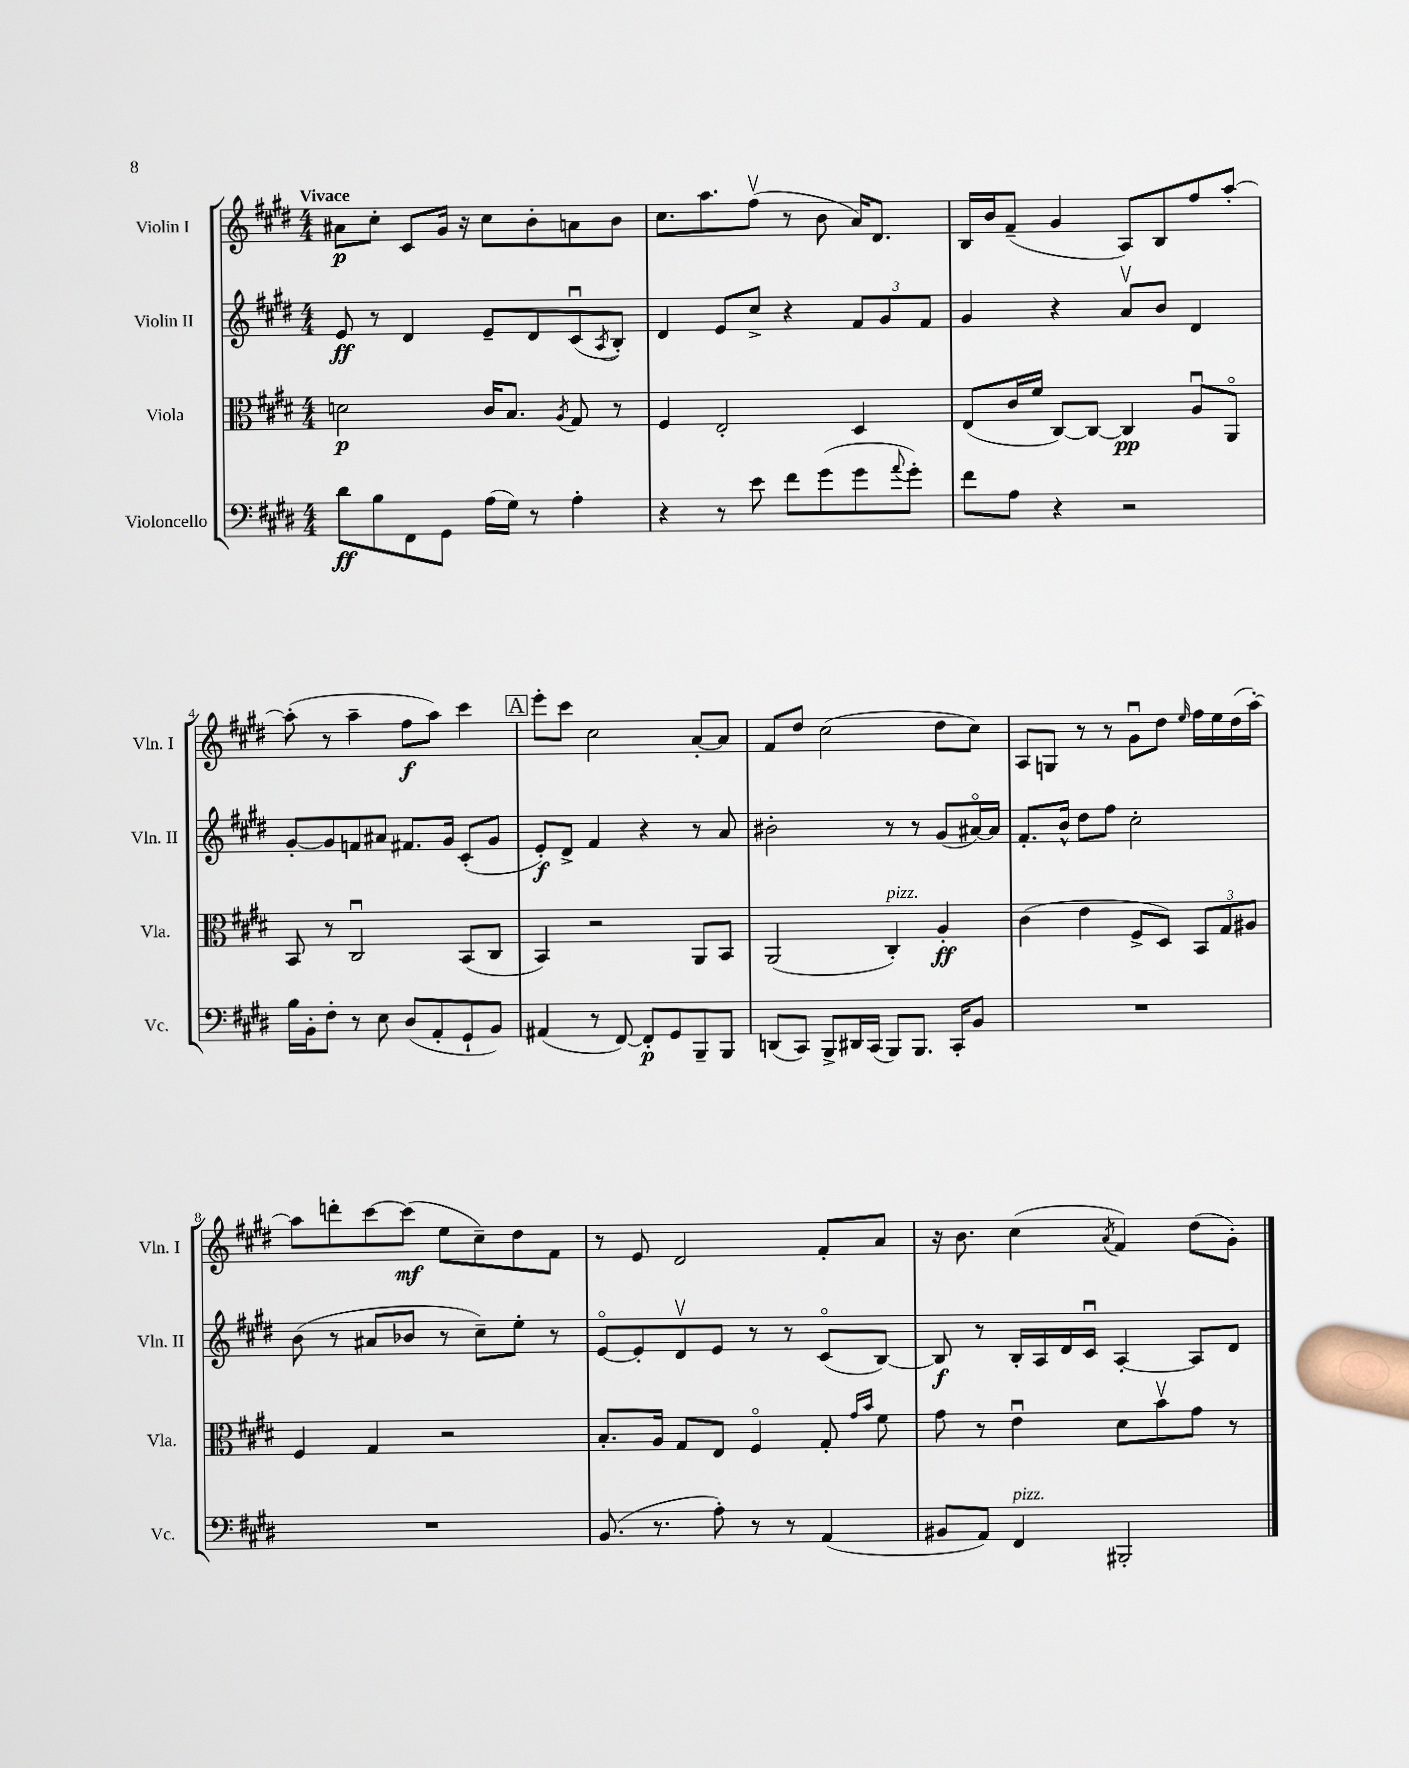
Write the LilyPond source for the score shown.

<<
\new StaffGroup <<
\new Staff = "s0" \with { instrumentName = "Violin I" shortInstrumentName = "Vln. I" } {
    \clef treble \key e \major \numericTimeSignature \time 4/4 \tempo "Vivace"
    ais'8\p cis''8-. cis'8 gis'16 r16 cis''8 b'8-. a'8 b'8 |
    cis''8. a''8. fis''8\upbow( r8 b'8 a'16) dis'8. |
    b16 b'16 fis'8--( gis'4 a8) b8 fis''8 a''8~-. |
    a''8-.( r8 a''4-- fis''8\f a''8) cis'''4 |
    \mark \markup { \box "A" } e'''8-. cis'''8 cis''2 a'8~-. a'8 |
    fis'8 dis''8 cis''2( dis''8 cis''8) |
    a8 g8 r8 r8 gis'8\downbow dis''8 \grace { e''16 } fis''16 e''16 dis''16( a''16~-.) |
    a''8 d'''8-. cis'''8~ cis'''8\mf( e''8 cis''8--) dis''8 fis'8 |
    r8 e'8 dis'2 fis'8-. a'8 |
    r16 b'8. cis''4( \acciaccatura { a'8 } fis'4) dis''8( gis'8-.) \bar "|." |
}
\new Staff = "s1" \with { instrumentName = "Violin II" shortInstrumentName = "Vln. II" } {
    \clef treble \key e \major \numericTimeSignature \time 4/4
    e'8\ff r8 dis'4 e'8-- dis'8 cis'8\downbow( \acciaccatura { a8 } b8-.) |
    dis'4 e'8 cis''8-> r4 \tuplet 3/2 { fis'8 gis'8 fis'8 } |
    gis'4 r4 a'8\upbow b'8 dis'4 |
    gis'8~-. gis'8 f'8 ais'8 fis'8. gis'16 cis'8-.( gis'8 |
    \mark \markup { \box "A" } e'8-.\f) dis'8-> fis'4 r4 r8 a'8 |
    bis'2-. r8 r8 gis'8( ais'16~\flageolet) ais'16 |
    fis'8.-. b'16-^ dis''8 fis''8 cis''2-. |
    b'8( r8 ais'8 bes'8 r8 cis''8--) e''8-. r8 |
    e'8~\flageolet e'8-. dis'8\upbow e'8 r8 r8 cis'8\flageolet( b8~) |
    b8\f r8 b16-. a16 dis'16 cis'16\downbow a4~-. a8 dis'8 \bar "|." |
}
\new Staff = "s2" \with { instrumentName = "Viola" shortInstrumentName = "Vla." } {
    \clef alto \key e \major \numericTimeSignature \time 4/4
    d'2\p cis'16 b8. \acciaccatura { a8 } gis8 r8 |
    fis4 e2-. dis4 |
    e8( cis'16 fis'16 cis8~) cis8~ cis4\pp a8\downbow a,8\flageolet |
    b,8 r8 cis2\downbow b,8( cis8 |
    \mark \markup { \box "A" } b,4) r2 a,8 b,8 |
    a,2( cis4-.^\markup { \italic "pizz." }) a4-.\ff |
    cis'4( e'4 fis8-> dis8) \tuplet 3/2 { b,8 gis8 ais8 } |
    fis4 gis4 r2 |
    b8.-. a16 gis8 e8 fis4\flageolet gis8-. \grace { gis'16 b'16 } fis'8 |
    gis'8 r8 e'4\downbow dis'8 b'8\upbow gis'8 r8 \bar "|." |
}
\new Staff = "s3" \with { instrumentName = "Violoncello" shortInstrumentName = "Vc." } {
    \clef bass \key e \major \numericTimeSignature \time 4/4
    dis'8\ff b8 fis,8 gis,8 a16( gis16) r8 a4-. |
    r4 r8 e'8 fis'8 gis'8( gis'8 \appoggiatura { a'8 } gis'8-.) |
    fis'8 a8 r4 r2 |
    b16 b,16-. fis8-. r8 e8 dis8( a,8-. gis,8-! b,8) |
    \mark \markup { \box "A" } ais,4( r8 fis,8~) fis,8-.\p gis,8 b,,8-- b,,8 |
    d,8( cis,8) b,,8-> dis,16 cis,16( b,,8) b,,8. cis,16-. b,8 |
    R1 |
    R1 |
    b,8.( r8. a8-.) r8 r8 a,4( |
    bis,8 a,8) fis,4^\markup { \italic "pizz." } bis,,2-. \bar "|." |
}
>>
>>
